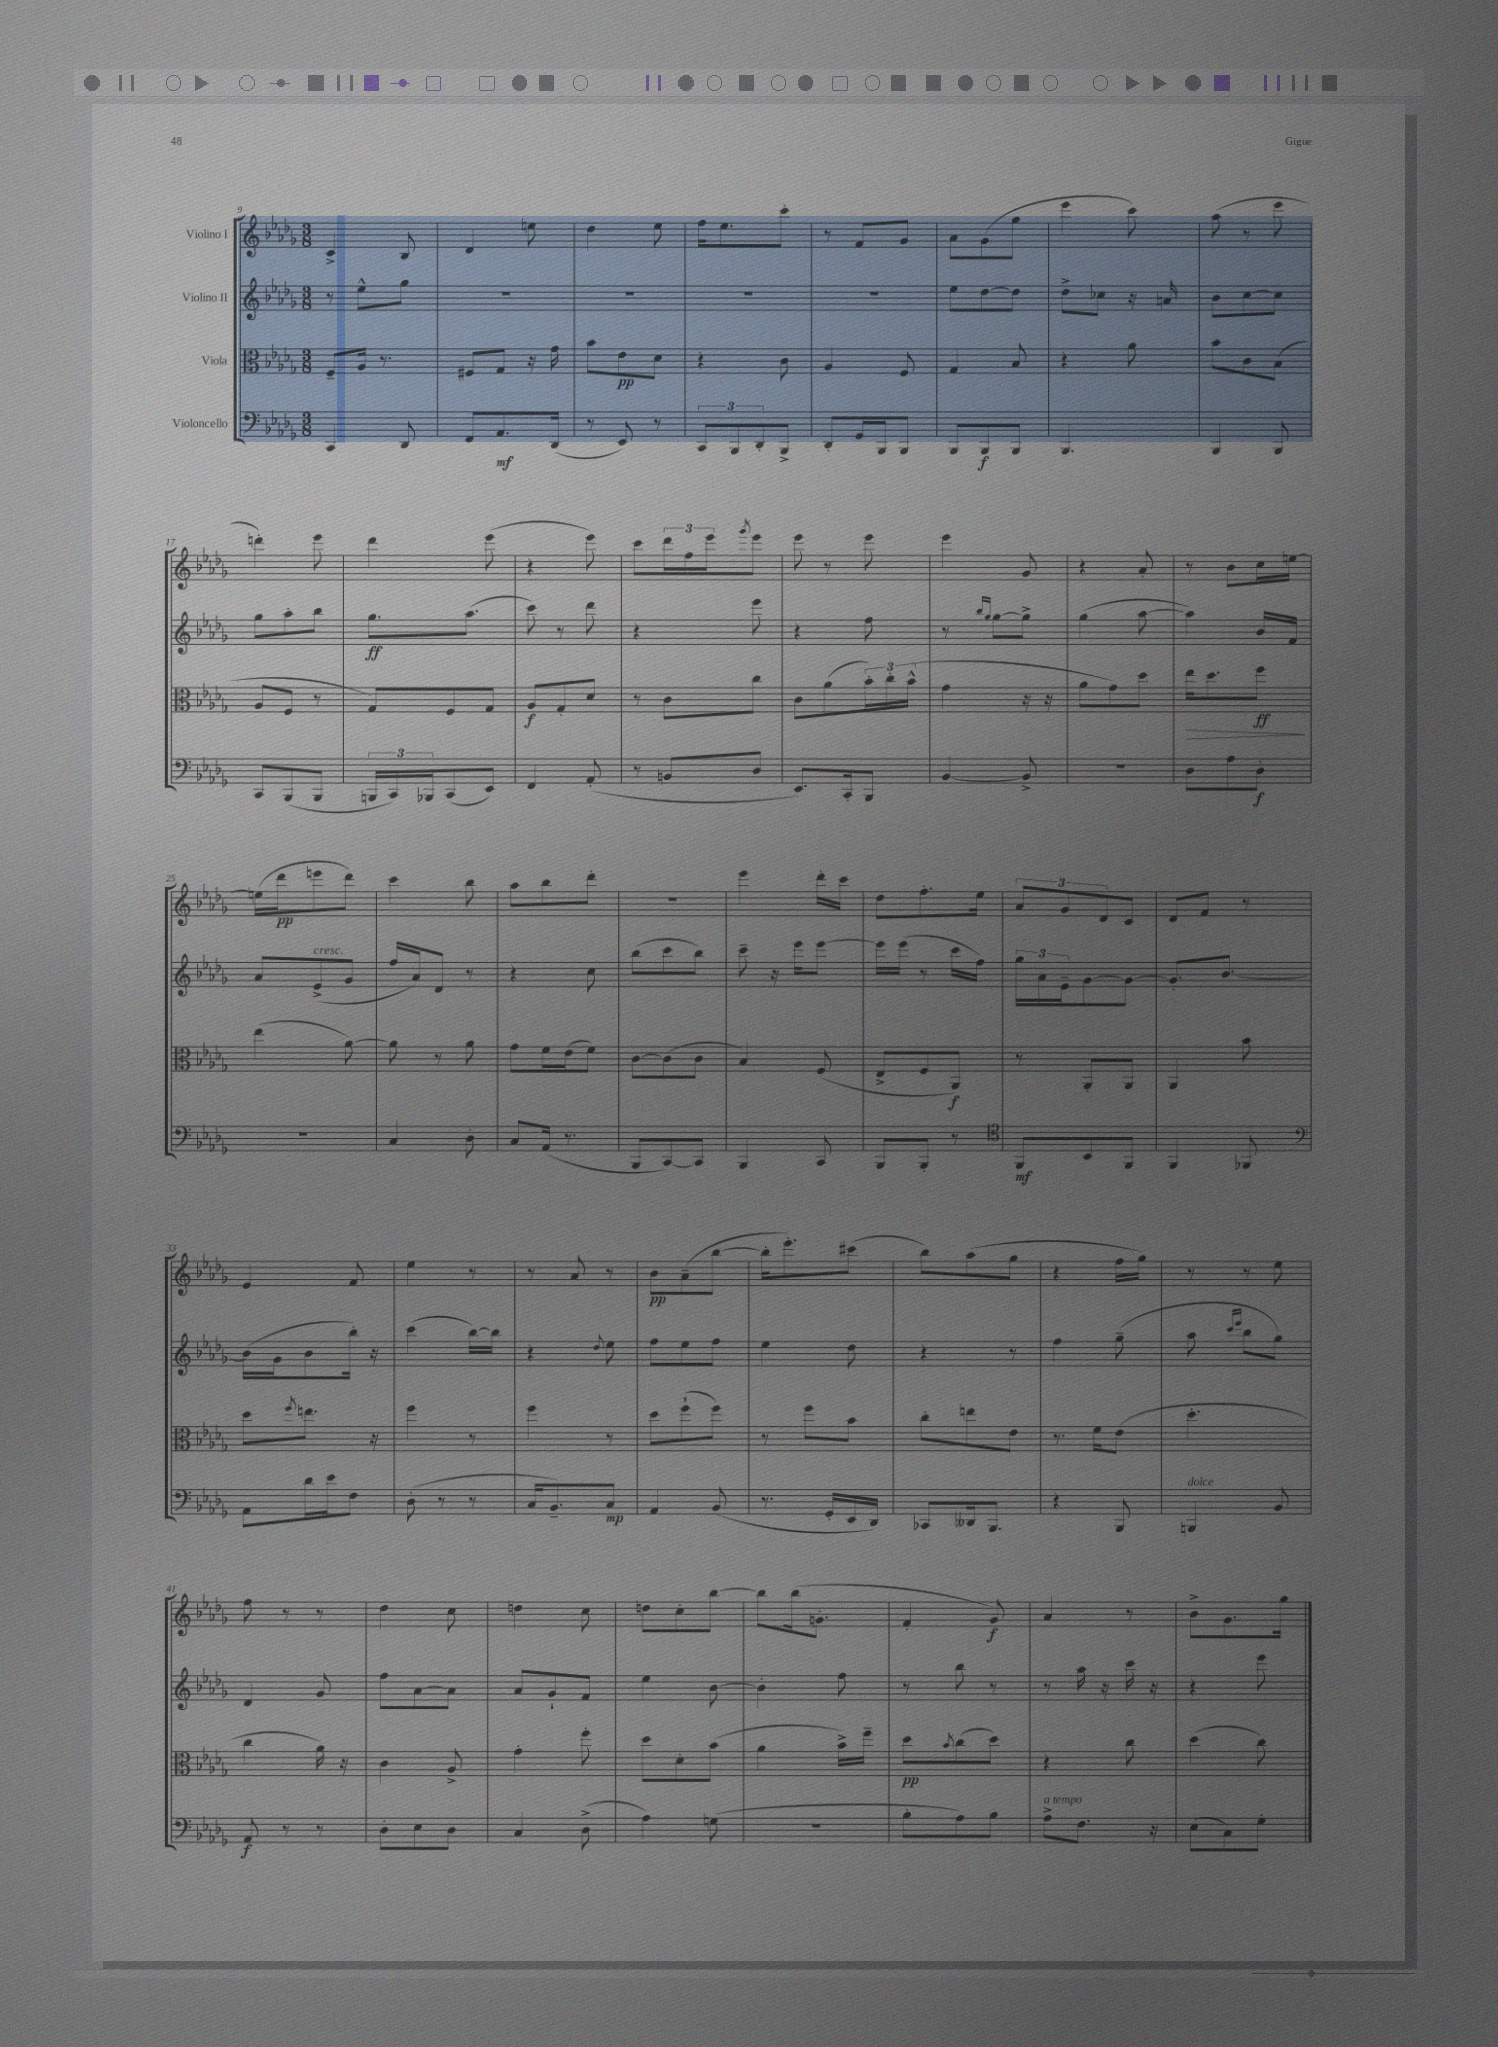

**kern	**kern	**kern	**kern
*staff4	*staff3	*staff2	*staff1
*clefF4	*clefC3	*clefG2	*clefG2
*k[b-e-a-d-g-]	*k[b-e-a-d-g-]	*k[b-e-a-d-g-]	*k[b-e-a-d-g-]
*M3/8	*M3/8	*M3/8	*M3/8
4CC	8F~	8r	4c^
.	16A-	8ee-^^	.
.	8.r	.	.
8DD-	.	8gg-	8B-
=	=	=	=
8FF	8F#	4.r	4d-
8.AA-	8G-	.	.
.	16r	.	8ee
(16DD-	16g-	.	.
=	=	=	=
8r	8b-	4.r	4dd-
8EE-)	8e-	.	.
8r	8d-	.	8ee-
=	=	=	=
12CC	4r	4.r	16ff
.	.	.	8.ee-
12BBB-	.	.	.
12DD-'	.	.	.
8BBB-^	8c	.	8ccc'
=	=	=	=
8DD-'	4A-	4.r	8r
16GG-	.	.	8f
16BBB-	.	.	.
8BBB-	8F	.	8g-
=	=	=	=
8BBB-	4G-	8ee-	8a-
8BBB-	.	[8dd-	(8g-
8BBB-	8B-	8dd-]	8gg-
=	=	=	=
4.BBB-	4r	8dd-^	4eee-
.	.	8cc-	.
.	8a-	16r	8ccc)
.	.	16a	.
=	=	=	=
4BBB-	8b-	8b-	(8aa-
.	8c	[8cc	8r
8BBB-	(8B-	8cc]	8eee-
=	=	=	=
8CC	8A-	8gg-	4ddd')
(8BBB-	8F	8aa-'	.
8BBB-	8r	8bb-	8eee-
=	=	=	=
24BBB	8G-)	8.gg-	4ddd-
24CC)	.	.	.
24BBB-	.	.	.
(8CC	8F	.	.
.	.	(8.aa-	.
8EE-)	8G-	.	(8eee-
=	=	=	=
4FF	8A-	8ccc)	4r
.	8G-'	8r	.
(8AA-'	8d-	8ddd-	8eee-)
=	=	=	=
8r	8r	4r	8ccc
8BB	8c	.	24ddd-
.	.	.	24ff
.	.	.	24eee-
.	.	.	8qggg-
8D-	8cc	8eee-	8eee-
=	=	=	=
8.EE-)	8c	4r	8eee-
.	(8a-	.	8r
16CC'	.	.	.
8BBB-	24b-')	8ff	8eee-
.	24cc'	.	.
.	(24b-^^	.	.
=	=	=	=
[4BB-	4g-	8r	4eee-
.	.	16qqbb-	.
.	.	16qqgg-	.
.	.	[8gg-	.
8BB-^]	16r	8gg-^]	8g-
.	16r	.	.
=	=	=	=
4.r	8a-	(4gg-	4r
.	8g-)	.	.
.	8dd-	[8aa-	8a-'
=	=	=	=
8D-	16ee-	4aa-])	8r
.	8.dd-	.	.
8A-	.	.	8b-
8D-'	8ff	16b-	16cc
.	.	16f	[16ee
=	=	=	=
4.r	(4ee-	8a-	(16ee]
.	.	.	16ddd-
.	.	(8e-^	8eee
.	[8a-)	8g-	8ddd-)
=	=	=	=
4C	8a-]	16ff	4ccc
.	.	16a-)	.
.	8r	8d-	.
8D-'	8a-	8r	8bb-
=	=	=	=
8C	8g-	4r	8aa-
(16AA-	16f	.	8bb-
8.r	(16e-	.	.
.	8f)	8cc	8ddd-'
=	=	=	=
8BBB-	[8c	(8bb-	4.r
[8CC)	(8c]	8ccc	.
8CC]	8c	8bb-)	.
=	=	=	=
4BBB-	4B-)	8ccc~	4eee-
.	.	16r	.
.	.	16eee-	.
8CC	(8F	[8eee-	16ddd-'
.	.	.	16ccc
=	=	=	=
8BBB-	8E-^	16eee-]	8dd-
.	.	(16eee-	.
8BBB-'	8F	8r	8.ff'
8r	8AA-)	16ccc	.
.	.	16ff)	16ee-
=	=	=	=
*clefC4	*	*	*
8FF	8r	24gg-	12a-
.	.	24a-	.
.	.	24e-~	12g-
8BB-	8AA-'	[8g-	.
.	.	.	12d-
8FF	8AA-	8g-_	8c
=	=	=	=
4FF	4AA-	8.g-']	8d-
.	.	.	8f
.	.	[8.b-	.
8FF-	8b-	.	8r
=	=	=	=
*clefF4	*	*	*
8AA-	8dd-	(16b-]	4e-
.	.	16g-	.
.	8qff	.	.
16d-	8.ee	8b-	.
16e-	.	.	.
8F	.	16bb-')	8f
.	16r	16r	.
=	=	=	=
(8D-'	4ff	(4ccc	4ee-
8r	.	.	.
8r	8r	[16bb-)	8r
.	.	16bb-]	.
=	=	=	=
16C	4ff	4r	8r
8.BB-~)	.	.	.
.	.	.	8a-
.	.	8qqdd-	.
8C	8r	8ee-	8r
=	=	=	=
4AA-	8dd-	8ff	8b-
.	(8ff`	8ee-	(8a-~
(8BB-	8ff)	8ff	[8bb-
=	=	=	=
8.r	8r	4ee-	16bb-']
.	.	.	8.eee-')
.	8ff	.	.
16GG-'	.	.	.
16EE-	8b-	8dd-	(8ccc#
16DD-)	.	.	.
=	=	=	=
8CC-	8cc'	4r	8bb-)
16DD--	8ee	.	(8aa-
8.BBB-	.	.	.
.	8e-	8r	8gg-
=	=	=	=
4r	8.r	4ff	4r
.	16f	.	.
8BBB-	(8e-	(8gg-~	16ff
.	.	.	16gg-)
=	=	=	=
4BBB	4.dd-'	8aa-	8r
.	.	16qqccc	.
.	.	16qqeee-	.
.	.	8bb-	8r
8BB-	.	8gg-)	8ee-
=	=	=	=
8AA-	4cc	4d-	8ff
8r	.	.	8r
8r	16a-)	8g-	8r
.	16r	.	.
=	=	=	=
8D-'	4c	8ff	4dd-
8E-	.	[8a-	.
8D-	8A-^	8a-]	8cc
=	=	=	=
4C	4g-'	8a-	4dd
.	.	8g-`	.
(8D-^	8ff'	8f	8cc
=	=	=	=
4A-)	8dd-	4ee-	8dd
.	8d-'	.	8cc'
(8G	(8b-	[8b-	[8bb-
=	=	=	=
4.r	4a-	4b-']	8bb-]
.	.	.	(16bb-
.	.	.	8.g'
.	16b-^)	8ff	.
.	16ff~	.	.
=	=	=	=
8B-'	8dd-	8r	4f'
.	8qb-	.	.
8A-)	(8cc	8bb-	.
8B-	8dd-)	8r	8g-)
=	=	=	=
8A-^	4r	8r	4a-
8.F	.	16aa-	.
.	.	16r	.
.	8cc	16ccc	8r
16r	.	16r	.
=	=	=	=
(8E-	(4dd-	4r	8b-^
8C)	.	.	8.g-
8G-'	8cc)	8eee-	.
.	.	.	16gg-
==	==	==	==
*-	*-	*-	*-
